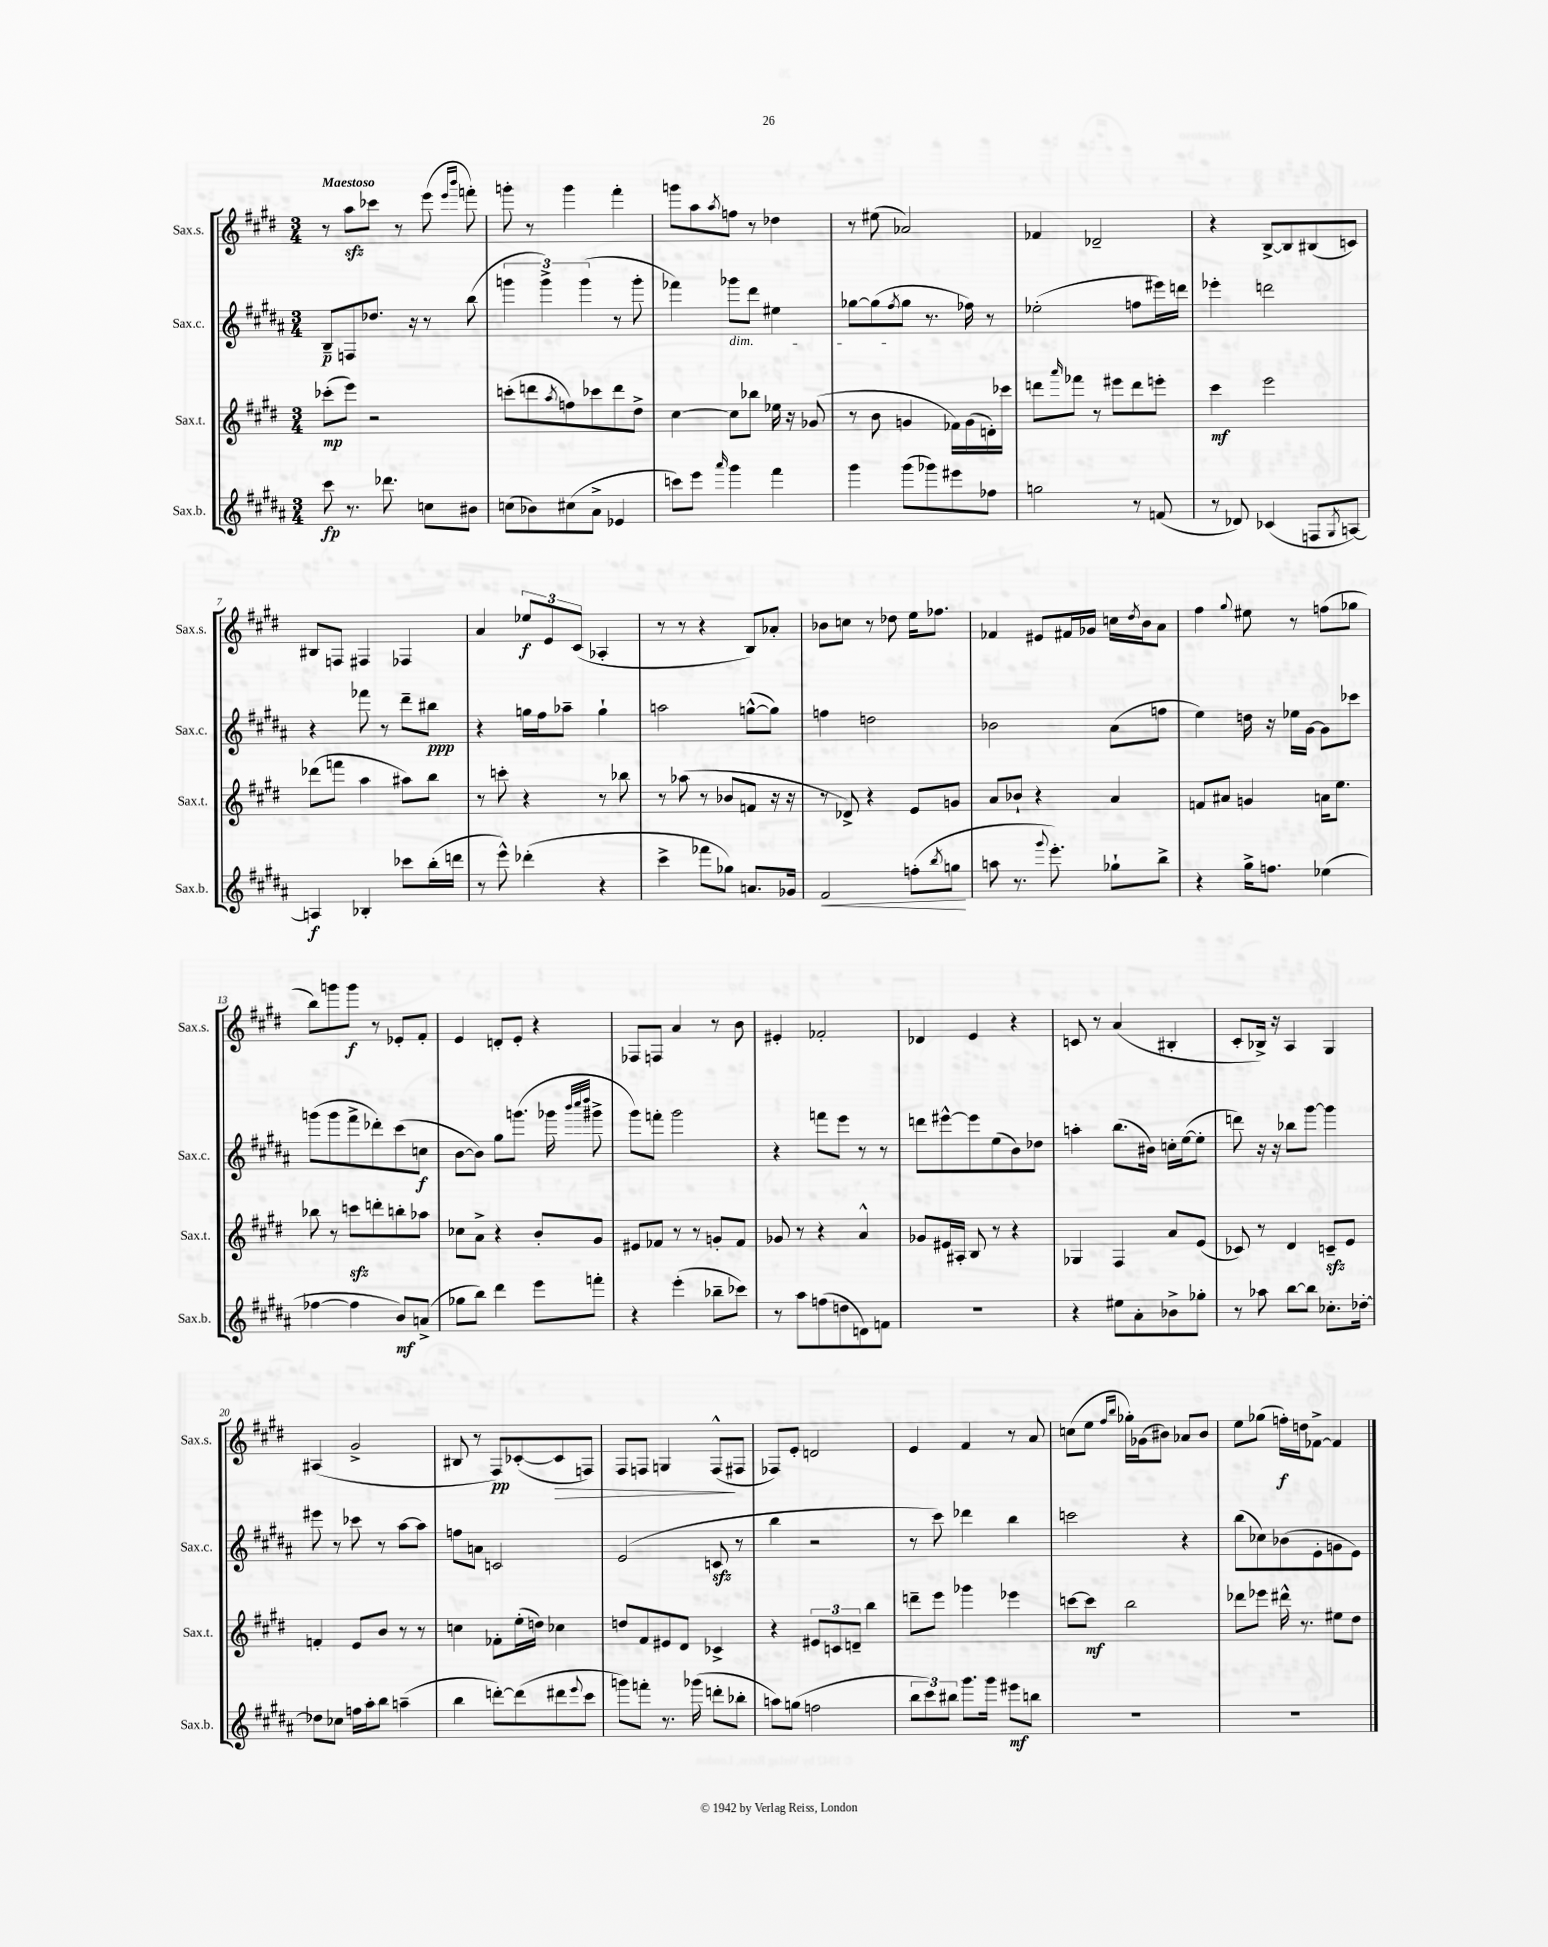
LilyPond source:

<<
\new StaffGroup <<
\new Staff = "s0" \with { instrumentName = "Sax.s." shortInstrumentName = "Sax.s." } {
    \clef treble \key e \major \numericTimeSignature \time 3/4 \tempo "Maestoso"
    r8 a''8\sfz ces'''8 r8 e'''8( \grace { e'''16 b'''16 } f'''8-.) |
    g'''8-. r8 g'''4 fis'''4-. |
    g'''8 a''8 \acciaccatura { a''8 } f''8 r8 des''4 |
    r8 eis''8( aes'2) |
    fes'4 des'2-- |
    r4 b8~-> b8 bis8( c'8) |
    bis8 f8 fis4 fes4 |
    a'4 \tuplet 3/2 { ees''8\f e'8 cis'8( } aes4-. |
    r8 r8 r4 b8) aes'8-. |
    bes'8 c''8 r8 des''8 e''16 fes''8. |
    fes'4 eis'8 fis'16 ges'16 c''16 \acciaccatura { dis''8 } b'16 a'8 |
    fis''4 \appoggiatura { gis''8 } eis''8 r8 f''8( ges''8 |
    b''8) g'''8 g'''8\f r8 ees'8-. fis'8-. |
    e'4 d'8-. e'8-. r4 |
    fes8 f8 a'4 r8 b'8 |
    eis'4-. fes'2-. |
    des'4 e'4 r4 |
    c'8 r8 a'4( bis4-. |
    cis'8-. bes16->) r16 a4 gis4 |
    ais4( gis'2-> |
    bis8 r8 fis8\pp) ces'8~-.( ces'8\> f8) |
    fis8 f8 g4 f8-^\!( fis8 |
    fes8) e'8-. d'2 |
    e'4 fis'4 r8 a'8 |
    c''8( e''8 \grace { fis''16 b''16 } ges''16-.) ges'16( bis'8) aes'8 bis'8 |
    e''8 ges''8( f''16-.\f) d''16 fes'8~-> fes'4 \bar "|." |
}
\new Staff = "s1" \with { instrumentName = "Sax.c." shortInstrumentName = "Sax.c." } {
    \clef treble \key b \major \numericTimeSignature \time 3/4
    b8--\p f8 des''8. r16 r8 b''8( |
    \tuplet 3/2 { g'''4 g'''4->) g'''4( } r8 g'''8-. |
    fes'''4) ges'''8\dim dis'''8 eis''4 |
    ges''8~ ges''8( \acciaccatura { fis''8 } ges''8\! r8. fes''16) r8 |
    ees''2-.( f''8 eis'''16) d'''16 |
    ees'''4-. d'''2 |
    r4 fes'''8 r8 dis'''8-- bis''8\ppp |
    r4 g''16 fis''16 aes''8-- g''4-! |
    a''2 g''8~-^( g''8) |
    f''4 d''2 |
    bes'2 ais'8( f''8 |
    e''4) d''16 r16 ees''16 gis'16~ gis'8 ces'''8 |
    g'''8( g'''8 fis'''8-> des'''8-.) cis'''8( c''8\f |
    b'8~ b'8) gis''8 g'''8.( ges'''16 \grace { b'''32 cis''''32 dis''''32 } gis'''8-> |
    gis'''8) f'''8-. gis'''2 |
    r4 f'''8 e'''8 r8 r8 |
    d'''8 eis'''8~-^ eis'''8 e''8( b'8) des''8 |
    a''4-. b''8.( bis'16) c''16-. e''16~( e''8-. |
    d'''8) r16 r16 bes''8 gis'''8~ gis'''4 |
    eis'''8 r8 ces'''8 r8 ais''8~ ais''8 |
    f''8 a'8 c'2 |
    e'2( c'8\sfz r8 |
    b''4 r2 |
    r8 cis'''8) des'''4 b''4 |
    c'''2 r4 |
    b''8( ces''8) bes'8( e'8-. g'8 e'8) \bar "|." |
}
\new Staff = "s2" \with { instrumentName = "Sax.t." shortInstrumentName = "Sax.t." } {
    \clef treble \key e \major \numericTimeSignature \time 3/4
    ces'''8-.\mp( e'''8) r2 |
    c'''8-.( d'''8 \acciaccatura { a''8 } f''8) ces'''8 d'''8 dis''8-> |
    cis''4~ cis''8 bes''8 ees''16 r16 ges'8( |
    r8 b'8 g'4 fes'16) g'16( d'16-.) ces'''16 |
    d'''8 \grace { a'''16 } fes'''8 r8 eis'''8 d'''8 e'''8-. |
    cis'''4\mf e'''2 |
    des'''8( f'''8 a''4 ais''8) b''8 |
    r8 c'''8-. r4 r8 bes''8 |
    r8 aes''8( r8 bes'8 f'8 r16 r16 |
    r8 des'8->) r4 e'8 g'8 |
    a'8 bes'8-! r4 a'4 |
    f'8 ais'8 g'4 a'16 e''8. |
    bes''8 r8 c'''8\sfz d'''8-. b''8-. aes''8 |
    ces''8 a'8-> r4 b'8-. gis'8 |
    eis'8 fes'8 r8 r8 g'8-. fes'8 |
    ges'8 r8 r4 a'4-^ |
    ges'8 eis'16 ais16-. b8 r8 r4 |
    ges4 fis4 a'8 e'8( |
    ces'8) r8 dis'4 c'8--\sfz e'8 |
    f'4-. e'8 b'8 r8 r8 |
    c''4 fes'8-. e''16-.( d''16) ces''4 |
    d''8 fis'8 eis'8 dis'8 ces'4-> |
    r4 \tuplet 3/2 { eis'8 c'8 d'8-- } b''4 |
    d'''8-- e'''8 ges'''4 ees'''4 |
    c'''8~ c'''8\mf b''2 |
    des'''8 ees'''8 dis'''16-^ r8. eis''8 dis''8 \bar "|." |
}
\new Staff = "s3" \with { instrumentName = "Sax.b." shortInstrumentName = "Sax.b." } {
    \clef treble \key b \major \numericTimeSignature \time 3/4
    cis'''8\fp r8. des'''8. c''8 bis'8 |
    c''8( bes'8) cis''8( ais'8-> ees'4 |
    c'''8) e'''8 \grace { ais'''16 } gis'''4 fis'''4 |
    gis'''4 gis'''8( ges'''8) eis'''8 fes''8 |
    g''2 r8 f'8( |
    r8 des'8) ces'4( f8 \acciaccatura { gis8 } a8~) |
    a4\f bes4-. ces'''8 b''16-.( d'''16 |
    r8 e'''8-^) des'''4-.( r4 |
    cis'''4-> fes'''8 ges''8) a'8. ges'16 |
    fis'2\< f''8-.( \acciaccatura { b''8 } g''8\! |
    a''8 r8. \appoggiatura { gis'''8 } e'''8.-.) ges''8-! b''8-> |
    r4 gis''16-> f''8. ees''4( |
    fes''4~ fes''4 b'8\mf) a'8->( |
    ges''8 b''8) dis'''4 e'''8 f'''8-. |
    r4 e'''4-.( bes''8-- ces'''8) |
    r8 ais''8 f''8( d''8 d'8) f'8 |
    R2. |
    r4 eis''8 ais'8-. bes'8-> ges''8-. |
    r8 aes''8 b''8~ b''8 ces''8.-. des''16~-. |
    des''8 ces''8 f''16 ais''16-. b''8 a''4--( |
    b''4 d'''8~-.) d'''8( dis'''8 \appoggiatura { e'''8 } cis'''8 |
    g'''8) f'''8-. r8. ges'''16( d'''8-. bes''8-. |
    a''8) g''8( f''2 |
    \tuplet 3/2 { b''8 cis'''8) bis''8 } gis'''8. gis'''16 eis'''8\mf b''8 |
    R2. |
    R2. \bar "|." |
}
>>
>>
